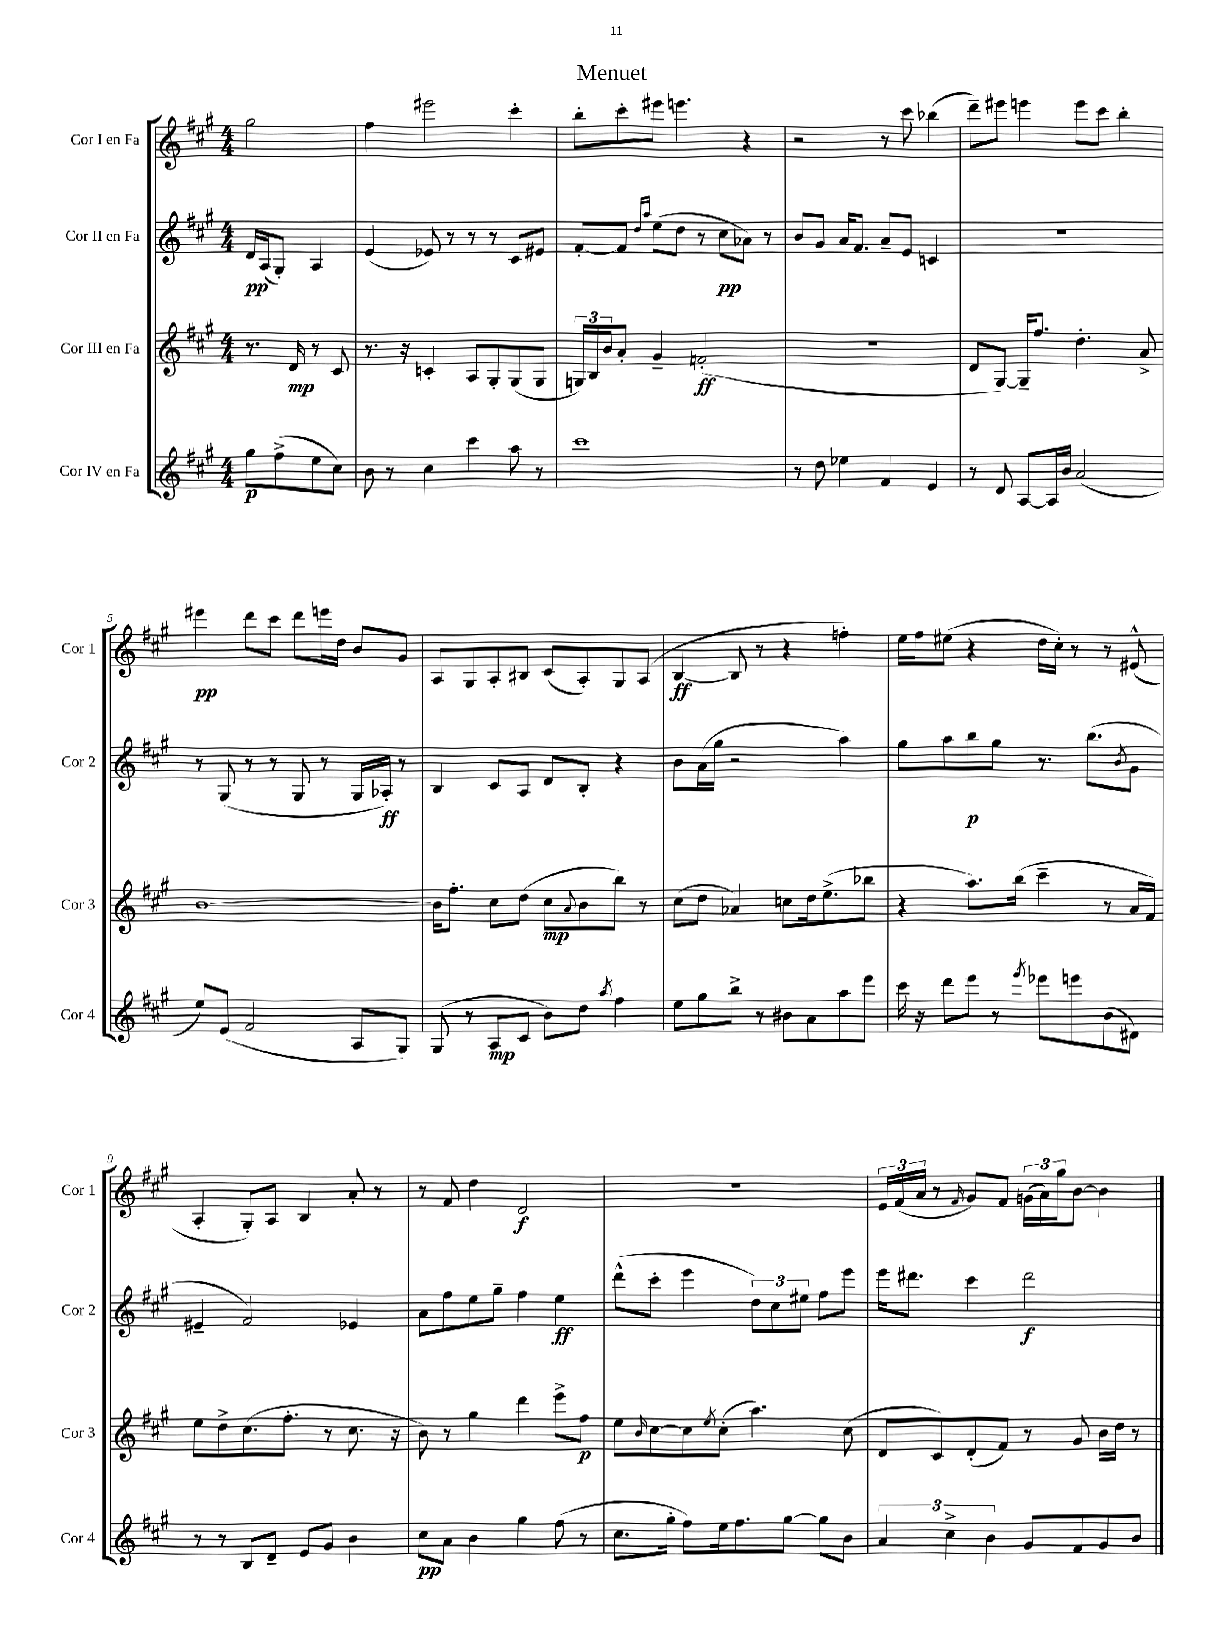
\header { title = "Menuet" }
<<
\new StaffGroup <<
\new Staff = "s0" \with { instrumentName = "Cor I en Fa" shortInstrumentName = "Cor 1" } {
    \clef treble \key a \major \numericTimeSignature \time 4/4 \partial 2
    gis''2 |
    fis''4 eis'''2 cis'''4-. |
    b''8-. cis'''8-. eis'''8 e'''4. r4 |
    r2 r8 cis'''8 bes''4( |
    d'''8--) eis'''8 e'''4 e'''8 cis'''8 b''4-. |
    eis'''4\pp d'''8 cis'''8 d'''8 e'''16 d''16 b'8 gis'8 |
    a8 gis8 a8-. bis8 cis'8( a8-.) gis8 a8( |
    b4~\ff b8 r8 r4 f''4-.) |
    e''16 fis''16 eis''8( r4 d''16 cis''16-.) r8 r8 eis'8-^( |
    a4-. gis8-.) a8 b4 a'8-. r8 |
    r8 fis'8 d''4 d'2\f |
    R1 |
    \tuplet 3/2 { e'16 fis'16( a'16 } r8 \grace { fis'16 } gis'8) fis'8 \tuplet 3/2 { g'16( a'16) gis''16 } b'8~ b'4 \bar "|." |
}
\new Staff = "s1" \with { instrumentName = "Cor II en Fa" shortInstrumentName = "Cor 2" } {
    \clef treble \key a \major \numericTimeSignature \time 4/4 \partial 2
    d'16\pp a16( gis8-.) a4 |
    e'4( ees'8) r8 r8 r8 cis'8 eis'8 |
    fis'8~-. fis'8 \grace { d''16 a''16 } e''8( d''8 r8 cis''8\pp aes'8) r8 |
    b'8 gis'8 a'16 fis'8. a'8-- e'8 c'4 |
    R1 |
    r8 gis8( r8 r8 gis8 r8 gis16 aes16-.\ff) r8 |
    b4 cis'8 a8 d'8 b8-. r4 |
    b'8 a'16( gis''16 r2 a''4) |
    gis''8 a''8 b''8\p gis''8 r8. b''8.( \acciaccatura { b'8 } gis'8 |
    eis'4-- fis'2) ees'4 |
    a'8 fis''8 e''8 gis''8-- fis''4 e''4\ff |
    d'''8-^( cis'''8-. e'''4 \tuplet 3/2 { d''8) cis''8 eis''8 } fis''8 e'''8 |
    e'''16 dis'''8. cis'''4 dis'''2\f \bar "|." |
}
\new Staff = "s2" \with { instrumentName = "Cor III en Fa" shortInstrumentName = "Cor 3" } {
    \clef treble \key a \major \numericTimeSignature \time 4/4 \partial 2
    r8. d'16\mp r8 cis'8 |
    r8. r16 c'4-. a8 gis8-. gis8( gis8 |
    \tuplet 3/2 { g16) b16 b'16 } a'8-. gis'4-- f'2-.\ff( |
    R1 |
    d'8 gis8~) gis16-- fis''8. d''4.-. a'8-> |
    b'1~ |
    b'16 fis''8.-. cis''8 d''8( cis''8\mp \appoggiatura { a'8 } b'8 b''8) r8 |
    cis''8( d''8 aes'4) c''8 d''16 e''8.->( bes''8 |
    r4 a''8.) b''16( cis'''4-- r8 a'16 fis'16) |
    e''8 d''8-> cis''8.( fis''8.-. r8 cis''8. r16 |
    b'8) r8 gis''4 d'''4 e'''8-> fis''8\p |
    e''8 \grace { b'16 } cis''8~ cis''8 \acciaccatura { e''8 } cis''8-.( a''4.) cis''8( |
    d'8 cis'8) d'8-.( fis'8) r8 gis'8 b'16 d''16 r8 \bar "|." |
}
\new Staff = "s3" \with { instrumentName = "Cor IV en Fa" shortInstrumentName = "Cor 4" } {
    \clef treble \key a \major \numericTimeSignature \time 4/4 \partial 2
    gis''8\p fis''8->( e''8 cis''8) |
    b'8 r8 cis''4 cis'''4 a''8 r8 |
    cis'''1 |
    r8 d''8 ees''4 fis'4 e'4 |
    r8 d'8 a8~ a16 b'16 a'2( |
    e''8) e'8( fis'2 a8 gis8) |
    gis8( r8 a8\mp cis'8 b'8) d''8 \acciaccatura { a''8 } fis''4 |
    e''8 gis''8 b''8-> r8 bis'8 a'8 a''8 e'''8 |
    cis'''16 r16 d'''8 e'''8 r8 \acciaccatura { fis'''8 } ees'''8 e'''8 b'8( dis'8) |
    r8 r8 b8 d'8-- e'8 gis'8 b'4 |
    cis''8\pp a'8 b'4 gis''4 fis''8( r8 |
    cis''8. gis''16-. fis''8) e''16 fis''8. gis''8~ gis''8 b'8 |
    \tuplet 3/2 { a'4 cis''4-> b'4 } gis'8 fis'8 gis'8 b'8 \bar "|." |
}
>>
>>
